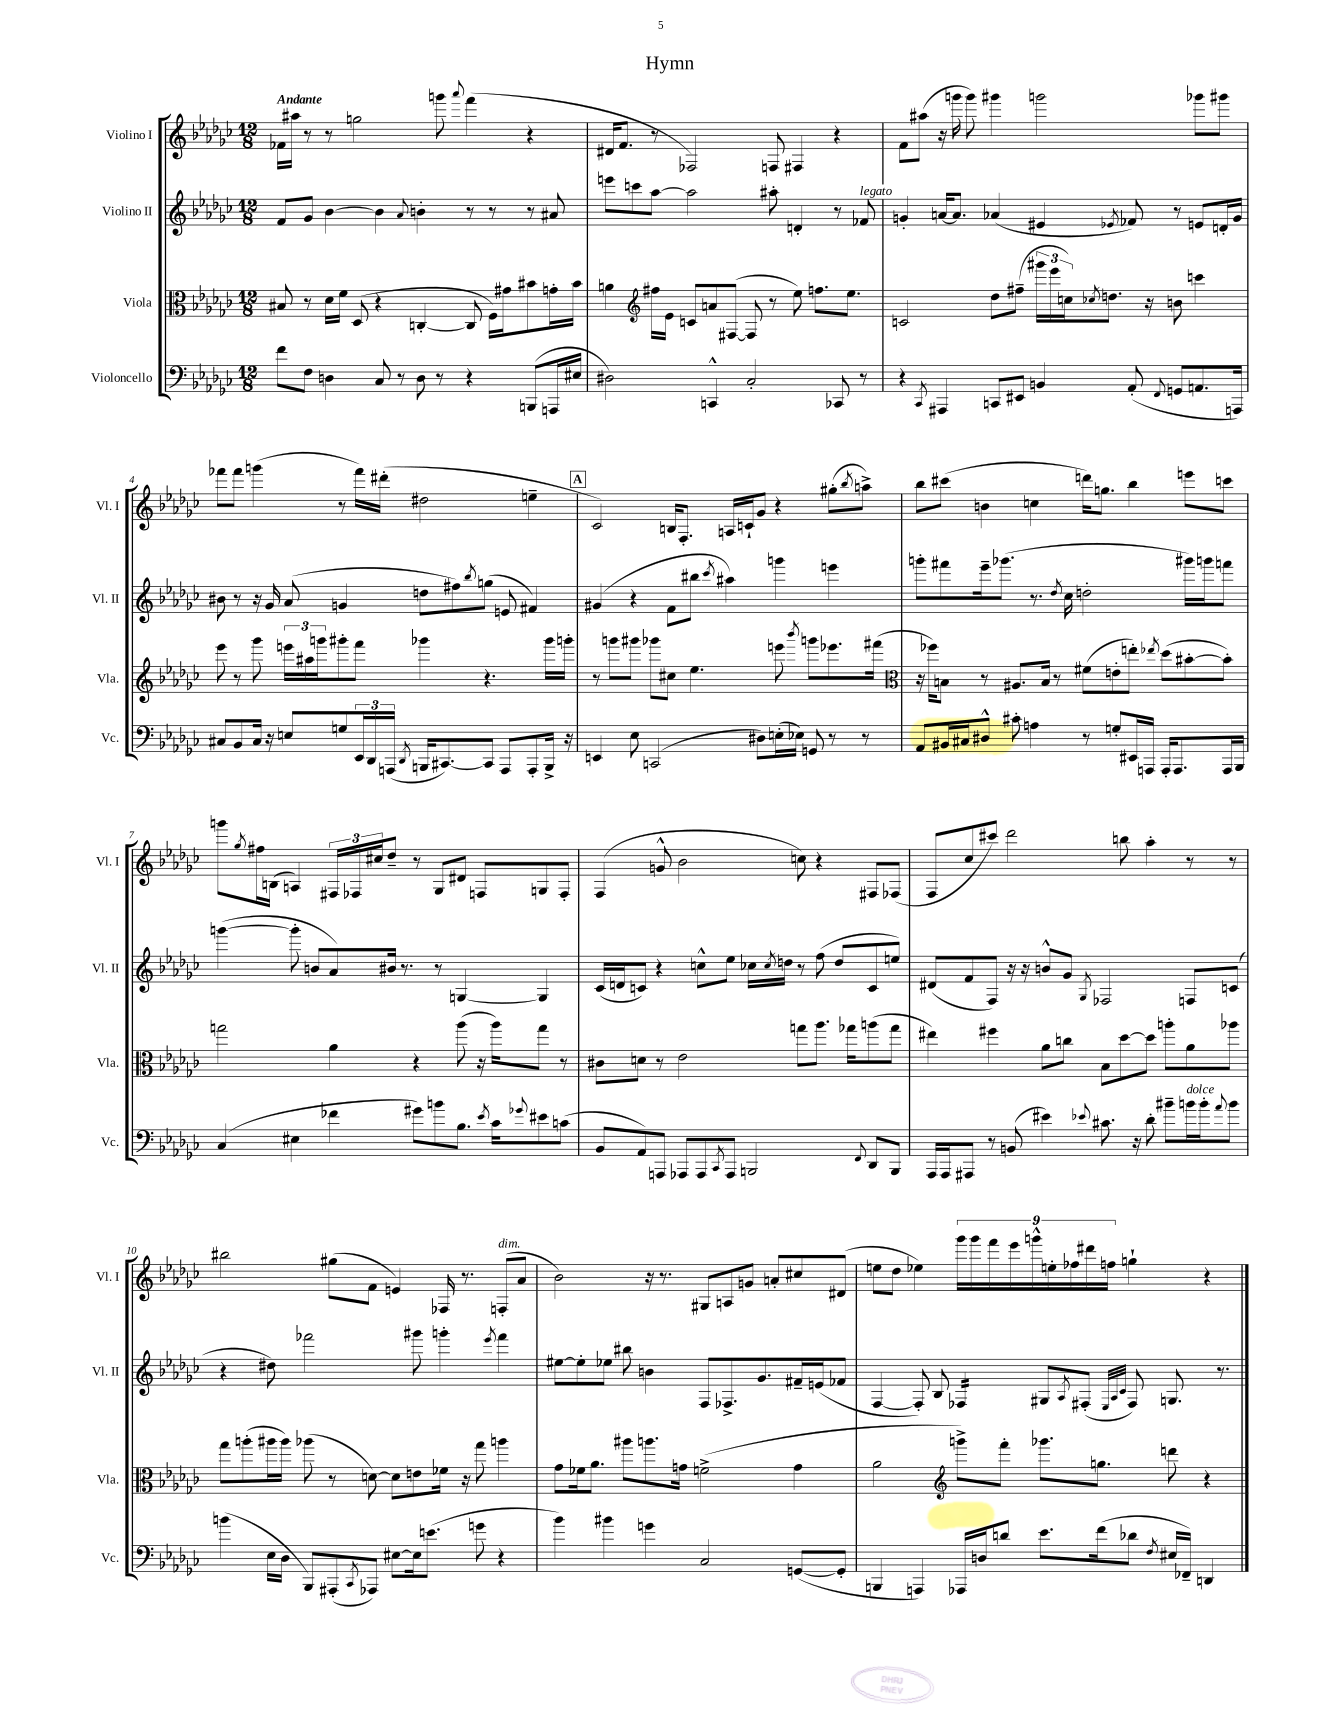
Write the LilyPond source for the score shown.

\header { title = "Hymn" }
<<
\new StaffGroup <<
\new Staff = "s0" \with { instrumentName = "Violino I" shortInstrumentName = "Vl. I" } {
    \clef treble \key ges \major \numericTimeSignature \time 12/8 \tempo "Andante"
    fes'16 ais''16 r8 r8 g''2 g'''8 \appoggiatura { aes'''8 } f'''4( r4 |
    dis'16 f'8. r8 fes2) f8 fis4 r4 |
    f'8 ais''8( r16 g'''16 g'''8) gis'''4 g'''2 ges'''8 gis'''8 |
    fes'''8 fes'''8 g'''4( r8 fes'''16) dis'''16-.( dis''2 e''4-- |
    \mark \markup { \box "A" } ces'2) b16 f8.-. a16 c'16-! ges'8 r4 gis''8-.( \acciaccatura { bes''8 } a''8->) |
    bes''8 cis'''8( b'4 c''4 d'''16) g''8. bes''4 e'''8 c'''8 |
    g'''8 \acciaccatura { ges''8 } fis''16 b16( a4) \tuplet 3/2 { fis16 fes16 cis''16 } des''8-- r8 ges8 dis'8 f8 g8 f8-. |
    f4( g'8-^ bes'2 c''8) r4 fis8 fes8( |
    f8 ces''8 cis'''8) des'''2 b''8 aes''4-. r8 r8 |
    bis''2 gis''8( f'8 e'4) fes16 r8. f8-.^\markup { \italic "dim." }( aes'8 |
    bes'2) r16 r8. gis8 a8 g'8 a'8-. cis''8 dis'8( |
    e''8 des''8 ees''4) \tuplet 9/8 { ges'''16 ges'''16 f'''16 ees'''16 g'''16-^ e''16-. fes''16 dis'''16 f''16 } g''4-! r4 \bar "|." |
}
\new Staff = "s1" \with { instrumentName = "Violino II" shortInstrumentName = "Vl. II" } {
    \clef treble \key ges \major \numericTimeSignature \time 12/8
    f'8 ges'8 bes'4~ bes'4 \appoggiatura { aes'8 } b'4-. r8 r8 r8 ais'8 |
    e'''8 c'''8 aes''8~ aes''2 ais''8-. d'4-. r8 fes'8^\markup { \italic "legato" } |
    g'4-. a'16~ a'8. aes'4( eis'4 \acciaccatura { ees'8 } fes'8) r8 e'8 d'16-. g'16 |
    bis'8 r8 r16 ges'16 aes'8( g'4 d''8 fis''8) \acciaccatura { bes''8 } g''8( e'8 fis'4) |
    \mark \markup { \box "A" } gis'4( r4 f'8 bis''8 \acciaccatura { ces'''8 } ais''4) g'''4 e'''4 |
    g'''8-. fis'''8 ees'''16-- ges'''8.( r8. \acciaccatura { des''8 } ces''16 d''2-. gis'''16) g'''16 f'''8 |
    g'''4~( g'''8-. b'8 aes'8) bis'16 r8. r8 g4~ g4 |
    ces'16( d'16 c'8) r4 c''8-^ ees''8 ces''16 \acciaccatura { ces''8 } d''16 r8 f''8( d''8 c'8 e''8) |
    dis'8( f'8 f8) r16 r16 b'8-^ ges'8 \acciaccatura { ges8 } fes2 f8 c'8( |
    r4 dis''8) fes'''2 gis'''8 g'''4-. \acciaccatura { ees'''8 } fes'''4 |
    eis''8~ eis''8-. ees''8 bis''8 b'4 f8 fes8.-> ges'8. fis'16-- e'16( fes'8 |
    f4~ f8-.) bes8 fes4:16 gis8 \acciaccatura { aes8 } fis8-.( \grace { ees32 aes32 ces'32 } fis8) g8. r8. \bar "|." |
}
\new Staff = "s2" \with { instrumentName = "Viola" shortInstrumentName = "Vla." } {
    \clef alto \key ges \major \numericTimeSignature \time 12/8
    bis8 r8 des'16 f'16 des8( r4 c4~-. c8 f16) gis'16 bis'8 g'16-. bis'16 |
    a'4 \clef treble fis''16 ees'16 c'8 a'8 fis8~( fis8 r8 ees''8) f''8. ees''8. |
    c'2 des''8 fis''8--( \tuplet 3/2 { gis'''16 ees'''16 c''16) } \acciaccatura { ces''8 } d''8. r16 b'8 c'''4 |
    ees'''8 r8 ges'''8 \tuplet 3/2 { e'''16 ais''16 g'''16 } gis'''8-. f'''8 ges'''4 r4. ges'''16 g'''16-. |
    \mark \markup { \box "A" } r8 g'''8 gis'''8 ges'''8 cis''8 ees''4. e'''8 \acciaccatura { bes'''8 } g'''8 ees'''8. fis'''16( |
    \clef alto r16 fes''16) b8 r8 ais8. b16 r8 fis'8( e'8-. e''8-.) \acciaccatura { ees''8 } des''8( bis'8~-. bis'8-.) |
    g''2 aes'4 r4 aes''8( r16 aes''16) g''8 r8 |
    cis'8 d'8 r8 ees'2 g''8 aes''8. ges''16 a''8( ges''8 |
    eis''4) fis''4 aes'8 c''8 bes8 des''8~ des''8 a''8-. aes'8 aes''8 |
    ges''8 a''8-.( ais''16 ais''16) aes''8( r8 d'8~) d'8 e'8 fes'16 r16 ges''8 a''4 |
    ges'8 fes'16 aes'8. ais''8 a''8. g'16 f'2->( g'4 |
    aes'2 \clef treble g'''8->) f'''8-. ges'''8. g''8. d'''8 r4 \bar "|." |
}
\new Staff = "s3" \with { instrumentName = "Violoncello" shortInstrumentName = "Vc." } {
    \clef bass \key ges \major \numericTimeSignature \time 12/8
    f'8 f8 d4 ces8 r8 d8 r8 r4 b,,8( a,,16 eis16 |
    dis2) c,4-^ ces2-. ces,8 r8 |
    r4 \acciaccatura { ces,8 } ais,,4 c,8 eis,8 b,4 aes,8-.( \appoggiatura { f,8 } g,8 a,8. a,,16) |
    cis8 bes,8 cis16 r16 e8 g8 \tuplet 3/2 { ees,16 des,16 a,,16( } \acciaccatura { des,8 } b,,16 cis,8.~) cis,8 a,,8 a,,8-. b,,16-> r16 |
    \mark \markup { \box "A" } e,4 ees8 c,2( dis8) e16-.( ees16) g,8 r8 r8 |
    aes,8 bis,16 cis16 dis8-^ cis'8-. a4 r8 g8-. eis,16 a,,16 a,,16-. a,,8. a,,16 bes,,16 |
    ces4( eis4 fes'4 gis'8) b'8 bes8. \acciaccatura { ees'8 } ces'16 \appoggiatura { ges'8 } eis'8 c'8( |
    bes,8 aes,8) a,,8 aes,,8 aes,,8 \acciaccatura { ces,8 } aes,,8 b,,2 \appoggiatura { f,8 } des,8 b,,8 |
    aes,,16 aes,,16 ais,,8 r8 b,8( eis'4) \appoggiatura { ees'8 } cis'8. r16 des'8-. bis'8-- b'16^\markup { \italic "dolce" } b'16-. \appoggiatura { aes'8 } b'8 |
    b'4( ees16 des16 bes,,8) ais,,8-.( \acciaccatura { ces,8 } aes,,8) eis8~ eis16 e'8.( g'8 r4 |
    bes'4) bis'4 g'4 ces2 g,8~( g,8-. |
    b,,4 a,,4) aes,,16 d16 d'8 ees'8. f'16( des'8 \acciaccatura { f8 } eis16 fes,16--) d,4 \bar "|." |
}
>>
>>
